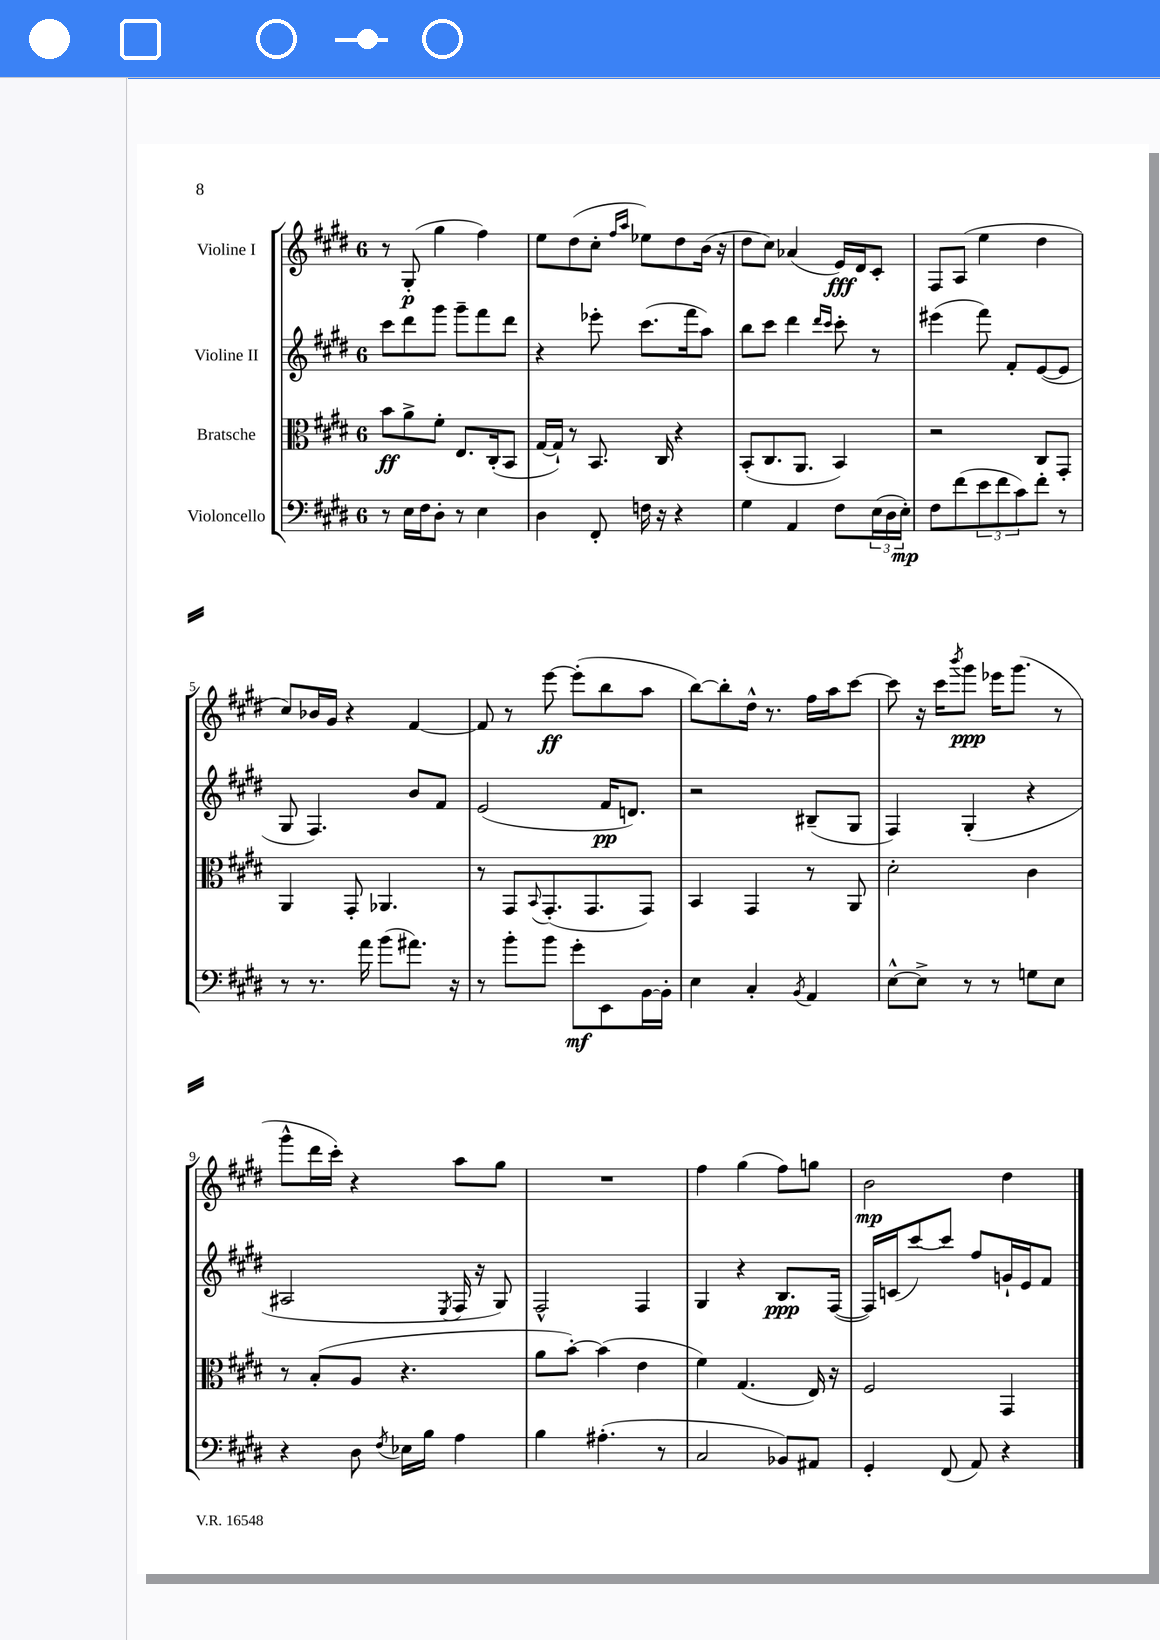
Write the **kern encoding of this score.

**kern	**kern	**kern	**kern
*staff4	*staff3	*staff2	*staff1
*clefF4	*clefC3	*clefG2	*clefG2
*k[f#c#g#d#]	*k[f#c#g#d#]	*k[f#c#g#d#]	*k[f#c#g#d#]
*M6/8	*M6/8	*M6/8	*M6/8
8r	8b	8ccc#	8r
16E	8a^	8ddd#	(8G#'
16F#	.	.	.
8D#'	8f#'	8ggg#	4gg#
8r	8.E	8ggg#~	.
4E	.	8fff#	4ff#)
.	(16C#'	.	.
.	8BB	8ddd#	.
=	=	=	=
4D#	[16G#	4r	8ee
.	16G#`])	.	.
.	8r	.	(8dd#
8FF#'	8.BB	8eee-'	8cc#'
.	.	.	16qqff#
.	.	.	16qqaa
16F	.	(8.ccc#	8ee-)
16r	16C#	.	.
4r	4r	.	8dd#
.	.	16fff#	.
.	.	8aa)	(16b
.	.	.	16r
=	=	=	=
4G#	(8BB'	8bb	8dd#
.	8.C#	8ccc#	8cc#)
4AA	.	4ddd#	(4a-
.	8.AA	.	.
.	.	16qqddd#	.
.	.	16qqccc#	.
8F#	4BB)	8ccc#'	16e)
.	.	.	16d#
(24E	.	8r	8c#'
24D#	.	.	.
24E')	.	.	.
=	=	=	=
8F#	2r	(4eee#	8F#
(8f#	.	.	(8A
12e	.	8fff#)	4ee
12f#	.	.	.
.	.	8f#'	.
12c#)	.	.	.
8f#'	8C#	([8e	4dd#
8r	8GG#'	8e]	.
=	=	=	=
8r	4AA	8G#	8cc#)
8.r	.	4.F#)	16b-
.	.	.	16g#
.	8GG#'	.	4r
16a	.	.	.
(8b	4.AA-	.	.
8.a#)	.	8b	[4f#
.	.	8f#	.
16r	.	.	.
=	=	=	=
8r	8r	(2e	8f#]
8b'	8GG#	.	8r
.	8qqBB	.	.
8b	(8.GG#'	.	[8eee
8g#'	.	.	(8eee']
.	8.GG#	.	.
8EE	.	16f#	8bb
.	.	8.d)	.
[16BB	8GG#)	.	8aa
16BB']	.	.	.
=	=	=	=
4E	4BB	2r	[8bb)
.	.	.	8bb']
4C#'	4GG#	.	16dd#^^
.	.	.	8.r
8qBB	.	.	.
4AA	8r	(8B#~	16ff#
.	.	.	16aa
.	8AA	8G#	[8ccc#
=	=	=	=
[8E^^	2d#'	4F#)	8ccc#]
8E^]	.	.	16r
.	.	.	16ccc#
.	.	.	8qbbb
8r	.	(4G#'	8ggg#
8r	.	.	16eee-
.	.	.	(8.ggg#
8G	4c#	4r	.
8E	.	.	8r
=	=	=	=
4r	8r	2A#	8ggg#^^
.	(8B'	.	16ddd#
.	.	.	16ccc#')
8D#	8A	.	4r
8qF#	.	.	.
16E-	4.r	.	.
16B	.	.	.
.	.	8qE	.
4A	.	16F#	8aa
.	.	16r	.
.	.	8G#)	8gg#
=	=	=	=
4B	8a	2F#^^	2.r
.	[8b')	.	.
(4.A#'	(4b]	.	.
.	4e	4F#	.
8r	.	.	.
=	=	=	=
2C#	4f#)	4G#	4ff#
.	(4.G#	4r	(4gg#
8BB-)	.	8.B	8ff#)
8AA#	16E)	.	8gg
.	16r	([16F#	.
=	=	=	=
4GG#'	2F#	16F#])	2b
.	.	(16c	.
.	.	[8ccc#)	.
(8FF#	.	8ccc#]	.
8AA)	.	8ff#	.
4r	4GG#	16g`	4dd#
.	.	16e	.
.	.	8f#	.
==	==	==	==
*-	*-	*-	*-
